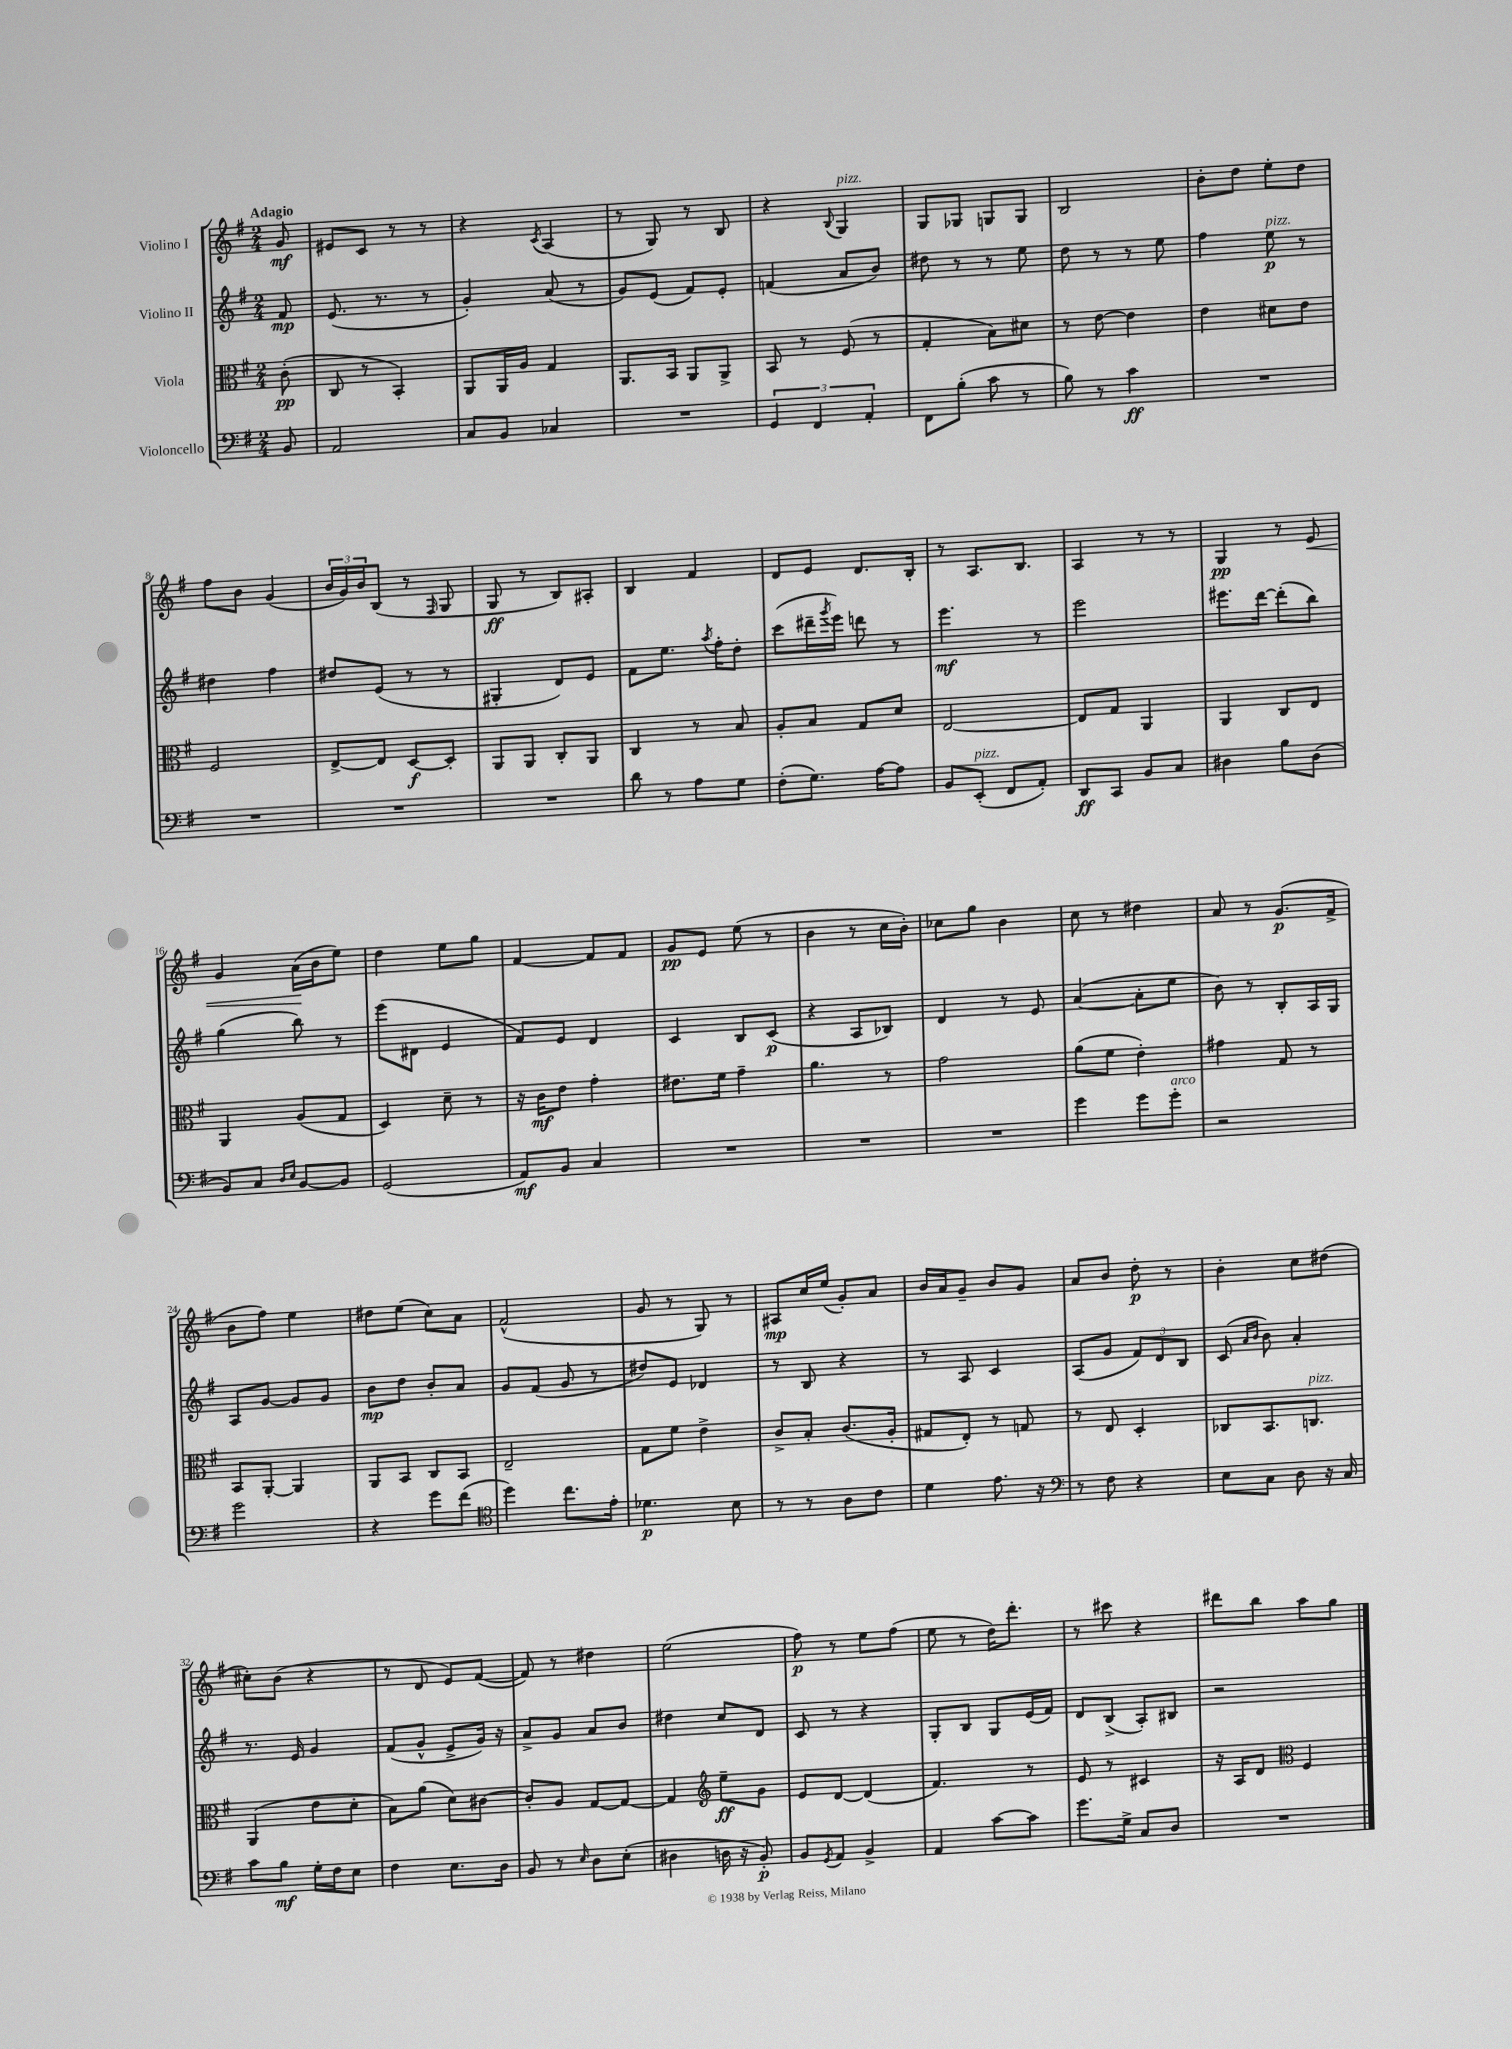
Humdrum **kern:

**kern	**kern	**kern	**kern
*staff4	*staff3	*staff2	*staff1
*clefF4	*clefC3	*clefG2	*clefG2
*k[f#]	*k[f#]	*k[f#]	*k[f#]
*M2/4	*M2/4	*M2/4	*M2/4
8BB/	(8c'\	8f#/	8g/
=	=	=	=
2AA/	8C/	(8.e/	8e#/L
.	8r	.	8c/J
.	.	8.r	.
.	4BB'/)	.	8r
.	.	8r	8r
=	=	=	=
8C/L	8AA/L	4g'/)	4r
8BB/J	16AA/L	.	.
.	16A/JJ	.	.
.	.	.	8qc/
4C-/	4G/	(8a/	(4A/
.	.	8r	.
=	=	=	=
2r	8.AA/L	8g/L)	8r
.	.	(8e/J	8G/)
.	16BB/Jk	.	.
.	8AA/L	8f#/L)	8r
.	8AA^/J	8e'/J	8B/
=	=	=	=
6GG/	8BB/	(4f/	4r
.	8r	.	.
6FF#/	.	.	.
.	.	.	8qqB/
.	(8F#/	8a/L	4G/
6AA'/	.	.	.
.	8r	8b/J)	.
=	=	=	=
8FF#\L	4G'/	8dd#\	8G/L
(8B'\J	.	8r	8G-/J
8c\	8B\L)	8r	8G/L
8r	8d#\J	8ee\	8G/J
=	=	=	=
8B\)	8r	8dd\	2B/
8r	[8e\	8r	.
4c\	4e\]	8r	.
.	.	8ee\	.
=	=	=	=
2r	4e\	4ff#\	8b'\L
.	.	.	8dd\J
.	8d#\L	8ee\	8ee'\L
.	8e\J	8r	8dd\J
=	=	=	=
2r	2F#/	4dd#\	8ff#\L
.	.	.	8b\J
.	.	4ff#\	(4g/
=	=	=	=
2r	[8E^/L	8dd#/L	24b/LL
.	.	.	24g/)
.	.	.	24b/J
.	8E/]J	(8e/J	(8B/J
.	[8D/L	8r	8r
.	.	.	16qqF#/
.	8D'/]J	8r	8G/
=	=	=	=
2r	8AA/L	4G#'/	8G/
.	8AA/J	.	8r
.	8C'/L	8d/L)	8B/L)
.	8AA/J	8e/J	8A#'/J
=	=	=	=
8d\	4C/	8f#\L	4B/
8r	.	8.ee\J	.
8A\L	8r	.	4f#/
.	.	8qaa/	.
.	.	16ff#'\LK	.
8G\J	8B/	8dd'\J	.
=	=	=	=
(8F#'\L	8A'/L	(8ccc\L	8d/L
8.G\J)	8B/J	16ddd#~\L	8e/J
.	.	8qggg/	.
.	.	16eee\JJ)	.
.	8G/L	8ddd\	8.d/L
[16A\LK	.	.	.
8A\]J	8d/J	8r	.
.	.	.	16B'/Jk
=	=	=	=
8BB/L	[2E/	4.eee\	8r
(8EE'/J	.	.	8.A/L
8FF#/L	.	.	.
.	.	.	8.B/J
8AA'/J)	.	8r	.
=	=	=	=
8DD/L	8E/]L	2eee\	4A/
8CC/J	8G/J	.	.
8BB/L	4AA/	.	8r
8C/J	.	.	8r
=	=	=	=
4D#\	4AA/	8.eee#\L	4G/
.	.	[16ddd\Jk	.
8B\L	8C/L	(8ddd'\]L	8r
(8D#\J	8E/J	8bb\J)	8e/
=	=	=	=
8BB/L)	4AA/	(4gg\	4g/
8C/J	.	.	.
16qqD/LL	.	.	.
16qqE/JJ	.	.	.
[8BB/L	(8A/L	8bb\)	(16a\LL
.	.	.	16b\J
8BB/]J	8G/J	8r	8ee\J)
=	=	=	=
(2GG/	4D/)	(8eee\L	4dd\
.	.	8d#\J	.
.	8d~\	4e/	8ee\L
.	8r	.	8gg\J
=	=	=	=
8AA/L)	16r	8f#/L)	[4f#/
.	16c\LK	.	.
8BB/J	8e\J	8e/J	.
4C/	4g'\	4d/	8f#/]L
.	.	.	8f#/J
=	=	=	=
2r	8.e#\L	4c/	8g/L
.	.	.	8e/J
.	16f#\Jk	.	.
.	4g~\	8B/L	(8ee\
.	.	(8c/J	8r
=	=	=	=
2r	4.a\	4r	4b\
.	.	8A/L	8r
.	8r	8B-/J)	16cc\LL
.	.	.	16b'\JJ)
=	=	=	=
2r	2g\	4d/	8cc-\L
.	.	.	8gg\J
.	.	8r	4b\
.	.	8e/	.
=	=	=	=
4g\	(8a\L	([4a/	8cc\
.	8f#\J	.	8r
8g\L	4e'\)	8a'\]L	4dd#\
8g'\J	.	8ee\J	.
=	=	=	=
2r	4g#\	8b\)	8a/
.	.	8r	8r
.	8G/	8B'/L	(8.g/L
.	8r	16A/L	.
.	.	16G/JJ	16f#^/Jk
=	=	=	=
2g\	8BB/L	8A/L	8b\L
.	[8AA'/J	[8g/J	8ff#\J)
.	4AA/]	8g/]L	4ee\
.	.	8g/J	.
=	=	=	=
4r	8AA/L	8b\L	8dd#\L
.	8BB/J	8dd\J	(8ee\J
8g\L	8C/L	8b'/L	8cc\L)
(8f#\J	8BB/J	8a/J	8a\J
=	=	=	=
*clefC4	*	*	*
4dd\)	2E~/	8g/L	(2f#^^/
.	.	(8f#/J	.
8.cc\L	.	8g/	.
.	.	8r	.
16e'\Jk	.	.	.
=	=	=	=
4.d-\	8G\L	8dd#/L)	8g/
.	8f#\J	8e/J	8r
.	4e^\	4d-/	8G/)
8B\	.	.	8r
=	=	=	=
8r	8c^/L	8r	8A#/L
8r	8B'/J	8B/	16cc/L
.	.	.	(16ee/JJ
8A\L	(8.c/L	4r	8g'/L)
8c\J	.	.	8a/J
.	16A'/Jk	.	.
=	=	=	=
4d\	8G#/L	8r	16b/LL
.	.	.	16a/J
.	8E'/J)	8A/	8g~/J
8.e\	8r	4c/	8b/L
.	8G/	.	8g/J
16r	.	.	.
=	=	=	=
*clefF4	*	*	*
8r	8r	(8A/L	8a/L
8F#\	8E/	8g/J	8b/J
4r	4D'/	12f#/L)	8dd'\
.	.	12d/	.
.	.	.	8r
.	.	12B/J	.
=	=	=	=
8E\L	8C-/L	(8c/	4b'\
.	.	16qqa/LL	.
.	.	16qqb/JJ	.
8C\J	8.BB/	8b\)	.
8D\	.	4a'/	8cc\L
.	8.C/J	.	.
16r	.	.	(8dd#\J
16C/	.	.	.
=	=	=	=
8c\L	(4AA/	8.r	8cc#'\L)
8B\J	.	.	(8b\J
.	.	16e/	.
16G'\LL	8e\L	4g/	4r
16F#\J	.	.	.
8E\J	8d'\J	.	.
=	=	=	=
4F#\	8B\L)	(8f#/L	8r
.	(8a\J	8g^^/J	8d/
8.E\L	8d\L)	8e^/L	8e/L)
.	[8c#\J	16g/Jk)	([8f#/J
16D\Jk	.	16r	.
=	=	=	=
8BB/	8c#'/]L	8a^/L	8f#/])
8r	8A/J	8g/J	8r
16qqE/	.	.	.
8D\L	[8G/L	8a/L	4dd#\
(8E'\J	8G/_J	8b/J	.
=	=	=	=
4D#\	4G/]	4dd#\	(2ee\
*	*clefG2	*	*
16D\	8ee~\L	8cc/L	.
16r	.	.	.
8BB'/)	8g\J	8d/J	.
=	=	=	=
8BB/L	8e/L	8c/	8ff#\)
8qGG/	.	.	.
8AA/J	[8d/J	8r	8r
4BB^/	(4d/]	4r	8ee\L
.	.	.	(8ff#\J
=	=	=	=
4AA/	4.f#/)	8G'/L	8ee\
.	.	8B/J	8r
[8c\L	.	8G/L	16dd\LK)
.	.	.	8.ddd'\J
8c\]J	8r	(16e/L	.
.	.	16f#/JJ)	.
=	=	=	=
8.g\L	8e/	8d/L	8r
.	8r	(8B^/J	8ccc#\
16G^\Jk	.	.	.
8C/L	4c#/	8A'/L)	4r
8D/J	.	8B#/J	.
=	=	=	=
2r	16r	2r	8ddd#\L
.	16A/LK	.	.
.	8d/J	.	8bb\J
*	*clefC3	*	*
.	4F#/	.	8aa\L
.	.	.	8gg\J
==	==	==	==
*-	*-	*-	*-
